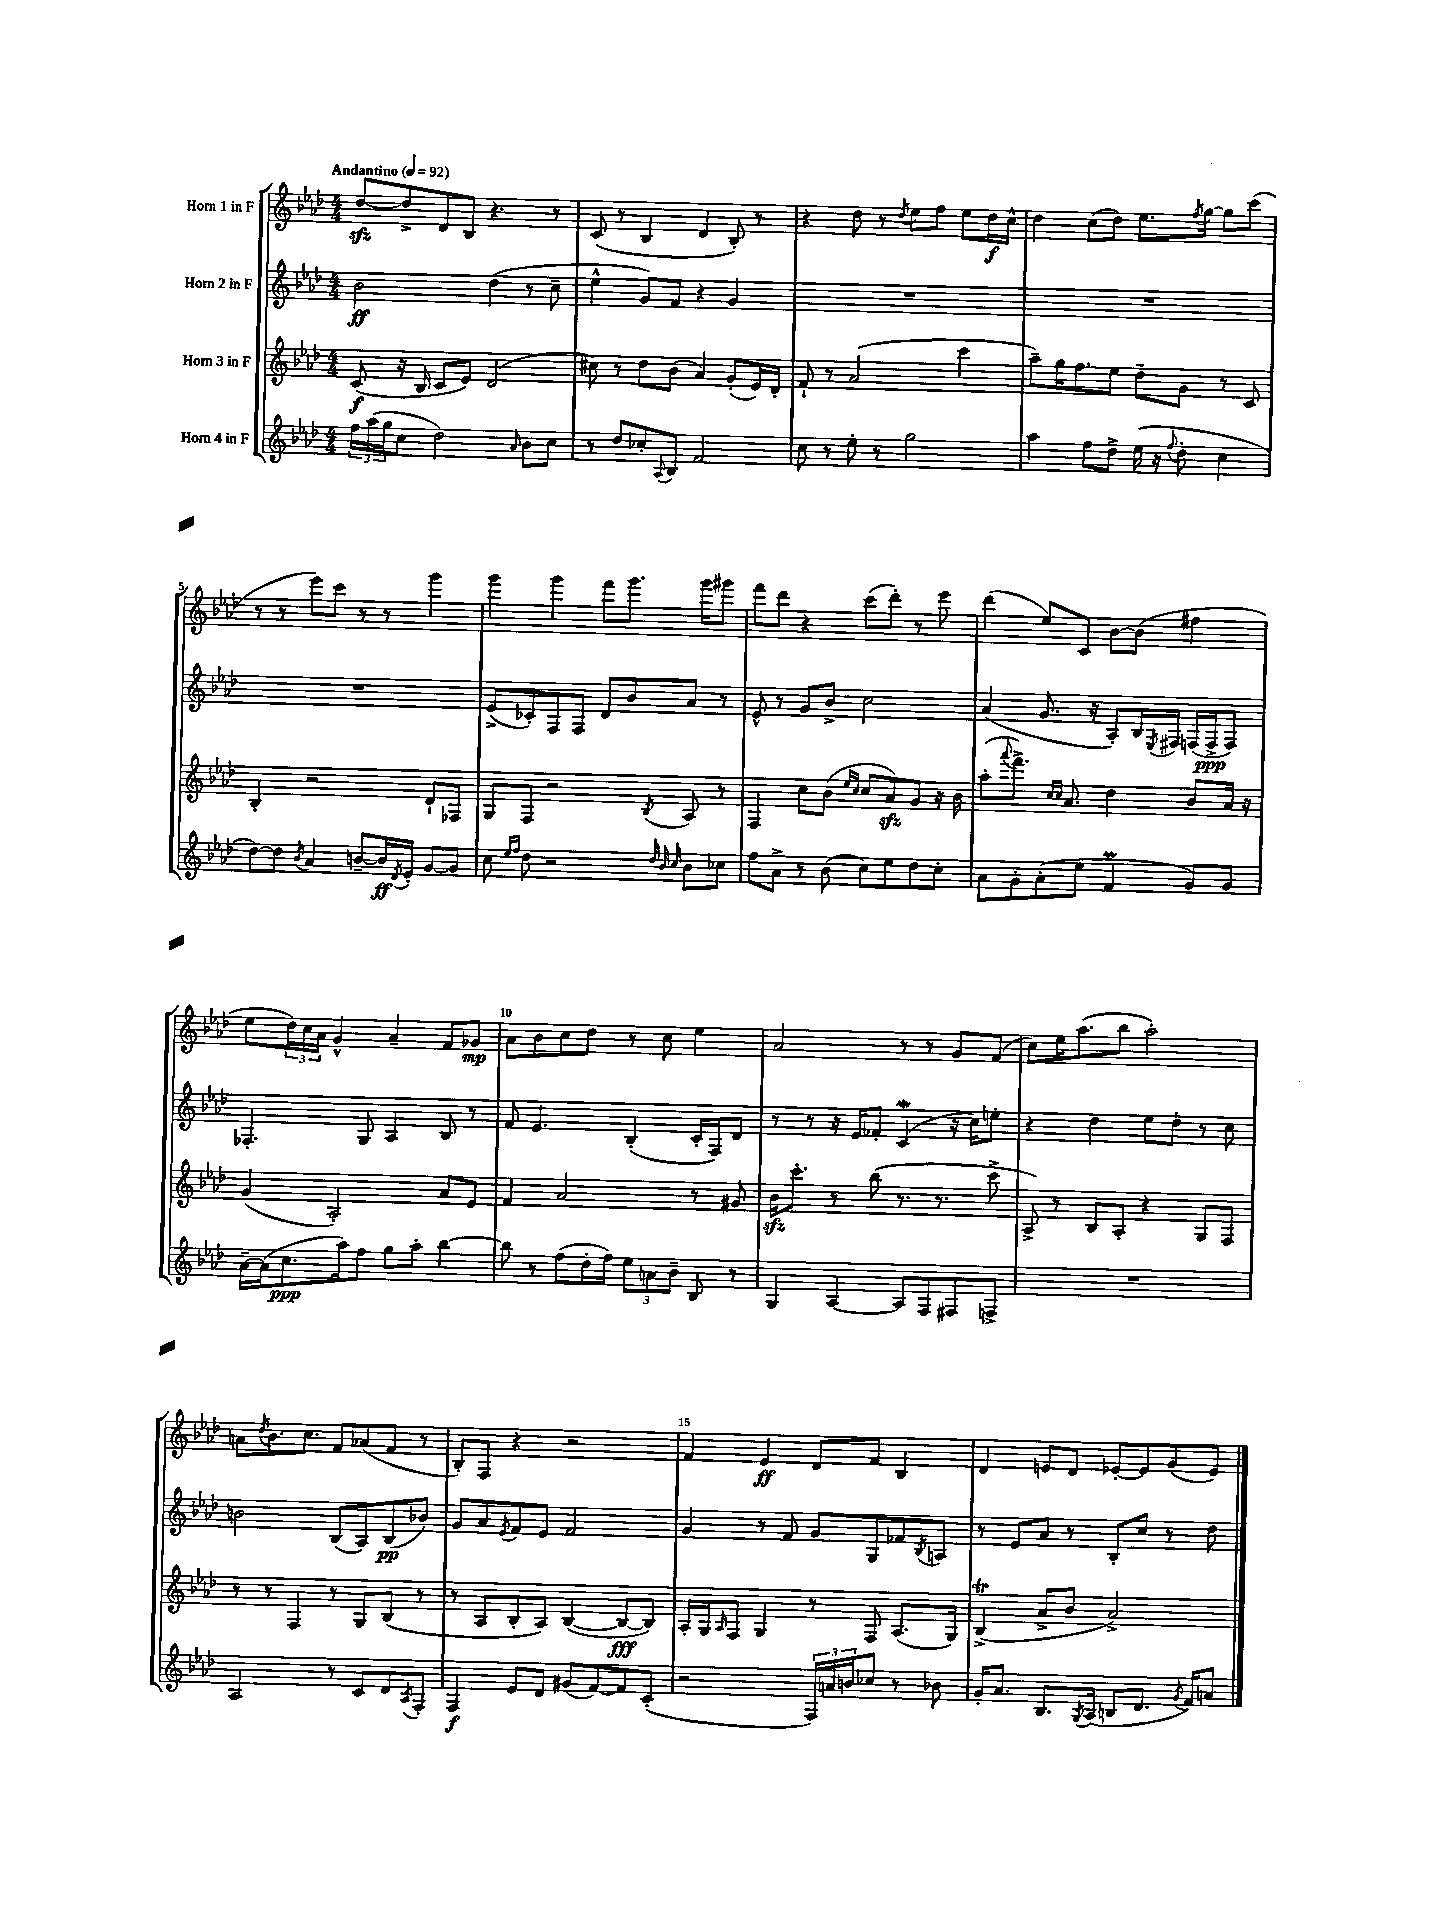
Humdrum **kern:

**kern	**kern	**kern	**kern
*staff4	*staff3	*staff2	*staff1
*clefG2	*clefG2	*clefG2	*clefG2
*k[b-e-a-d-]	*k[b-e-a-d-]	*k[b-e-a-d-]	*k[b-e-a-d-]
*M4/4	*M4/4	*M4/4	*M4/4
*MM92	*MM92	*MM92	*MM92
24ff\LL	(8c/	2b-\	[8dd-/L
(24aa-\	.	.	.
24gg\J	.	.	.
8cc\J	16r	.	8dd-^/]
.	16B-/	.	.
2dd-\)	8c/L	.	8d-/
.	8e-/J)	.	8B-/J
.	(2d-/	(4dd-\	4.r
16qqa-/	.	.	.
8b-\L	.	8r	.
8cc\J	.	8cc~\	8r
=	=	=	=
8r	8cc#\)	4ee-^^\	(8c/
8dd-/L	8r	.	8r
8cc-'/	8dd-\L	8g/L)	4B-/
8qqA-/	.	.	.
8B-/J	(8b-\J	8f/J	.
2f/	4a-/)	4r	4d-/
.	(8g'/L	4g/	8B-'/)
.	16e-/L)	.	8r
.	16d-'/JJ	.	.
=	=	=	=
8cc\	8f`/	1r	4r
8r	8r	.	.
8ee-'\	(2a-/	.	8dd-\
8r	.	.	8r
.	.	.	8qdd-/
2gg\	.	.	8ee-\L
.	.	.	8ff\J
.	4ccc\	.	8ee-\L
.	.	.	16dd-\L
.	.	.	16cc^^\JJ
=	=	=	=
4aa-\	8aa-~\L)	1r	4dd-\
.	16gg\K	.	.
.	8.ff\	.	.
8ff\L	.	.	(8cc\L
8dd-^\J	8ee-\J	.	8dd-\J)
(16ee-\	8dd-~\L	.	8.ee-\L
16r	.	.	.
8qqff/	.	.	.
8dd-'\	8g\J	.	.
.	.	.	8qff/
.	.	.	[16gg\Jk
4cc\	8r	.	8gg\]L
.	8c/	.	(8ccc\J
=	=	=	=
[8dd-\L)	4B-'/	1r	8r
8dd-\]J	.	.	8r
8qb-/	.	.	.
4a-/	2r	.	8eee-\L)
.	.	.	8ccc\J
[8b~/L	.	.	8r
16b/]L	.	.	8r
8qd-/	.	.	.
16e-'/JJ	.	.	.
[8g/L	8d-`/L	.	4ggg\
8g/]J	8F-/J	.	.
=	=	=	=
8cc\	8G/L	(8e-^/L	4ggg\
16qqee-/LL	.	.	.
16qqff/JJ	.	.	.
8dd-\	8F/J	8c-'/)	.
2r	2r	8F/	4ggg\
.	.	8F/J	.
.	.	8d-/L	8fff\L
.	.	8b-/	8.ggg\J
32qqdd-/	.	.	.
32qqb-/	.	.	.
32qqcc/	8qB-/	.	.
8b-\L	8A-/	8a-/J	.
.	.	.	16ggg\LK
8cc-\J	8r	8r	8ggg#\J
=	=	=	=
8ff\L	4F/	8e-^^/	8fff\L
8a-^\J	.	8r	8ddd-\J
8r	8cc\L	8g/L	4r
(8b-\	(8b-\J	8b-^/J	.
.	16qqee-/LL	.	.
.	16qqcc/JJ	.	.
8cc\L)	8cc/L	2cc\	(8ccc\L
8ee-\	8a-/)	.	8ddd-'\J)
8dd-\	8g/J	.	8r
8cc'\J	16r	.	8eee-\
.	16b-\	.	.
=	=	=	=
8a-\L	(8aa-'\L	(4a-/	(4ddd-\
.	8qqaaa-/	.	.
8g'\	8.fff^\J)	.	.
(8a-'\	.	8.g/	8ee-/L)
.	16qqcc/LL	.	.
.	16qqcc/JJ	.	.
.	8.a-/	.	.
8ee-\J	.	.	8c/J
.	.	16r	.
4f/	4dd-\	8A-'/L)	[8b-\L
.	.	16B-/L	(8b-\]J
.	.	8qE-/	.
.	.	16F#/JJ	.
8g/L)	8b-/L	(16F/LL	4ff#\
.	.	16F^/J	.
8g/J	16a-/Jk	8F/J)	.
.	16r	.	.
=	=	=	=
[16a-~\LL	(4g/	4.F-'/	8ee-\L
(16a-\]J	.	.	.
8.cc\	.	.	24dd-\L)
.	.	.	24cc\
.	.	.	24a-\JJ
.	2A-'/)	.	4g^^/
16aa-\k)	.	.	.
8ff\J	.	8G/	.
8gg\L	.	4A-/	4a-~/
8aa-'\J	.	.	.
[4bb-\	8a-/L	8B-/	8f/L
.	8e-/J	8r	8g-/J
=	=	=	=
8bb-\]	4f/	8f/	8a-\L
8r	.	4.e-/	8b-\
(8ff\L	2a-/	.	8cc\
16dd-'\L	.	.	8dd-\J
16ff\JJ)	.	.	.
12ee-\L	.	(4B-'/	8r
12a\	.	.	.
.	.	.	8cc\
12b-~\J	.	.	.
8B-/	8r	16c'/LL	4ee-\
.	.	16F/J)	.
8r	8g#/	8d-/J	.
=	=	=	=
4G/	16b-\LK	8r	2a-/
.	8.ccc'\J	.	.
.	.	8r	.
[4A-/	8r	16r	.
.	.	16e-/LK	.
.	(8bb-\	8f-'/J	.
8A-/]L	8.r	(4c/	8r
8F/	.	.	8r
.	8.r	.	.
8F#/	.	16r	8g/L
.	.	16cc\LK)	.
8F^/J	8ccc^\	8ee'\J	(8f/J
=	=	=	=
1r	8A-^/)	4r	8cc\L)
.	8r	.	16ee-\K
.	.	.	(8.aa-\
.	8B-/L	4dd-\	.
.	8A-'/J	.	8bb-\J
.	4r	8ee-\L	2aa-'\)
.	.	8dd-'\J	.
.	8G/L	8r	.
.	8F/J	8cc\	.
=	=	=	=
2A-/	8r	2b\	8a\L
.	.	.	8qdd-/
.	8r	.	8.b-\
.	4F/	.	.
.	.	.	8.cc\J
8r	8r	(8B-/L	8f/L
8c/L	8G/L	8A-/)	(8a-/
8d-/	(8B-/J	(8B-/	8f/J
8qA-/	.	.	.
8F'/J	8r	8b-/J)	8r
=	=	=	=
4F/	8r	8g/L	8B-'/L)
.	8A-/L	8a-/	8F/J
.	.	8qe-/	.
8e-/L	8B-'/	8f/	4r
8d-/J	8A-/J)	8e-/J	.
(8g#/L	([4B-/	2f/	2r
[8f/)	.	.	.
8f/]	8B-/_L	.	.
(8c'/J	8B-/]J)	.	.
=	=	=	=
2r	16A-'/LL	4g/	4f/
.	16G/J	.	.
.	16qqA-/	.	.
.	8F/J	.	.
.	4G/	8r	4e-/
.	.	8f/	.
24F/LL)	8r	8g/L	8d-/L
24a/	.	.	.
24b/J	.	.	.
8cc-/J	8F/	8G/	8f/J
8r	(8.A-/L	8f-/	4B-/
.	.	8qB-/	.
8b-\	.	8A/J	.
.	16G/Jk)	.	.
=	=	=	=
16g'/LK	(4B-^/	8r	4d-/
8.a-/J	.	.	.
.	.	8e-/L	.
8.B-/L	8a-^/L	8a-/J	8e/L
.	8b-/J	8r	8d-/J
8qG/	.	.	.
(16A-/Jk	.	.	.
8B/L	2a-^/)	8B-'/L	[8e-'/L
8.d-/J	.	8cc/J	8e-/]
.	.	8r	(8g/
8qg/	.	.	.
16f/LK)	.	.	.
8a/J	.	8dd-\	8e-/J)
==	==	==	==
*-	*-	*-	*-
